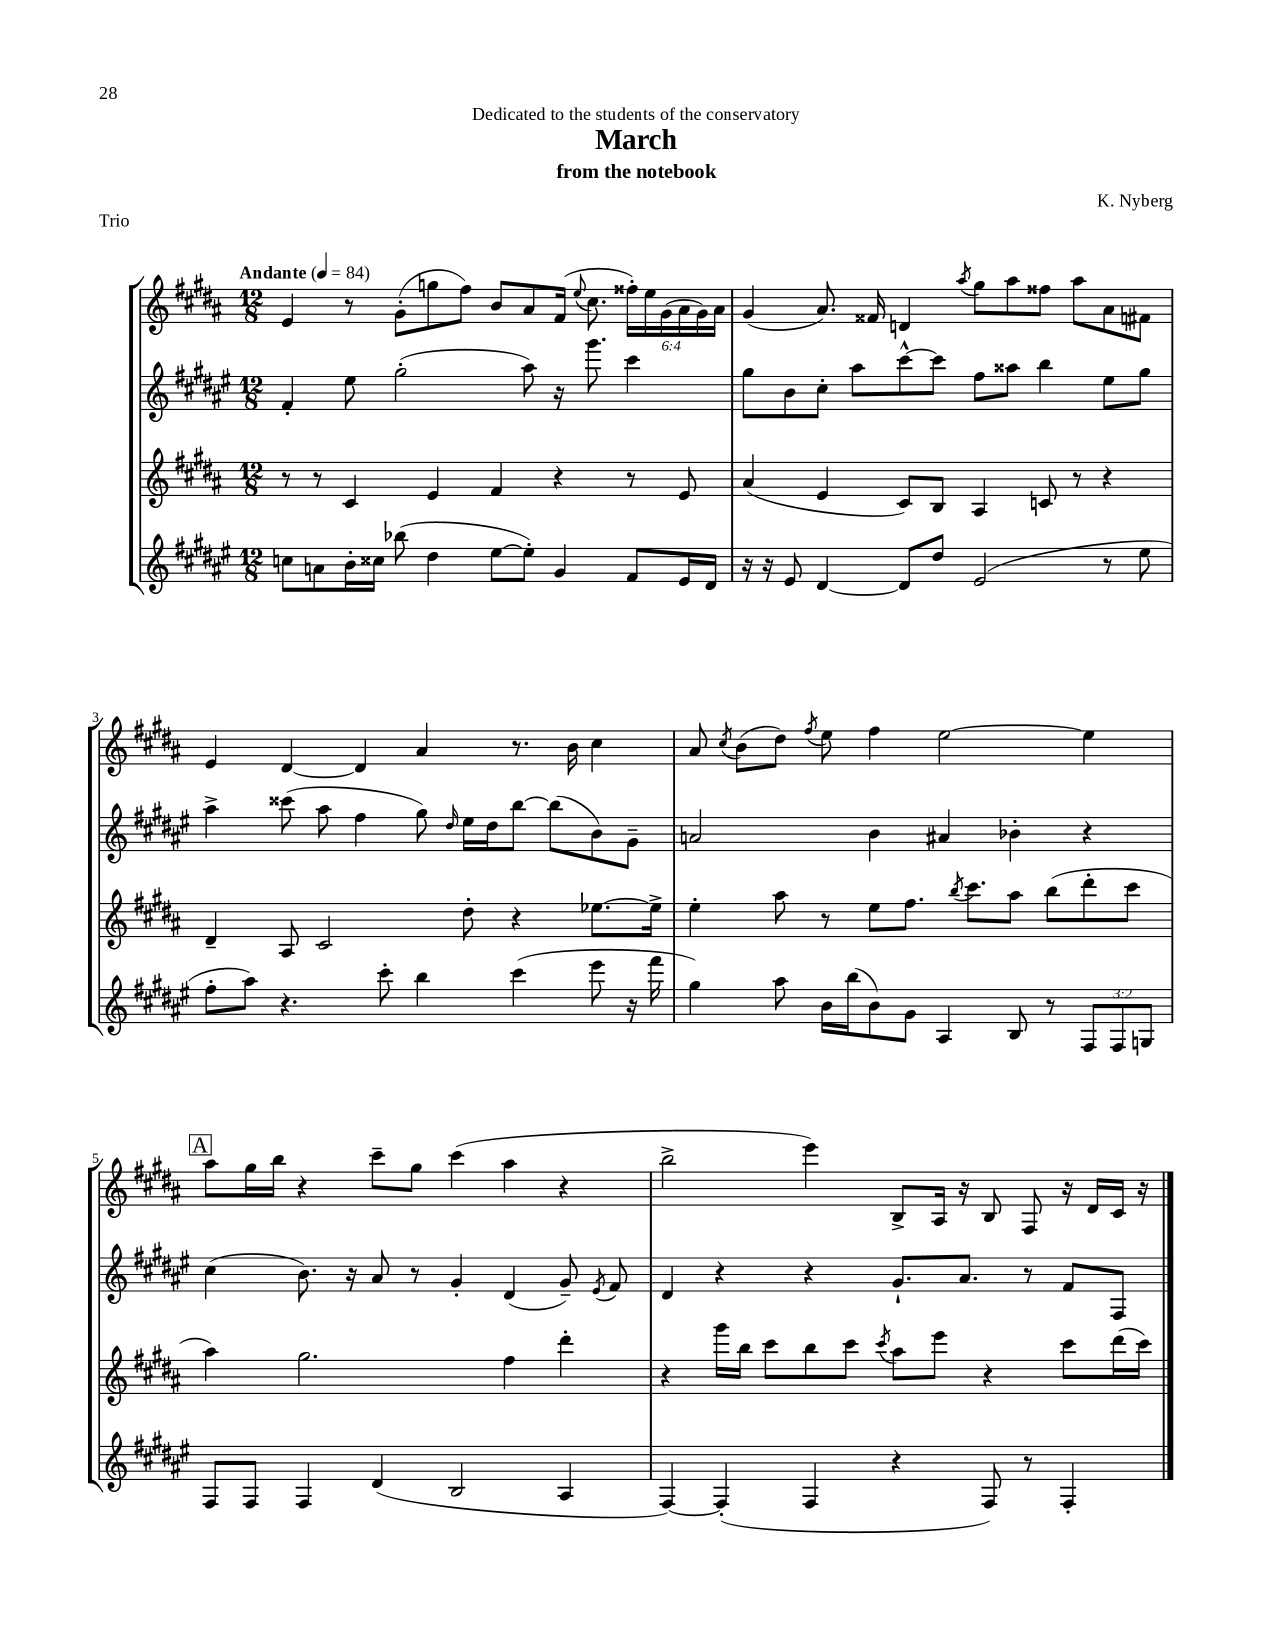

**kern	**kern	**kern	**kern
*part4	*part3	*part2	*part1
*staff4	*staff3	*staff2	*staff1
*clefG2	*clefG2	*clefG2	*clefG2
*k[f#c#g#d#a#e#]	*k[f#c#g#d#a#]	*k[f#c#g#d#a#e#]	*k[f#c#g#d#a#]
*M12/8	*M12/8	*M12/8	*M12/8
*MM84	*MM84	*MM84	*MM84
=1	=1	=1	=1
!	!	!	!LO:TX:a:B:t=Andante
8ccn\L	8r	4f#'/	4e/
8an\	8r	.	.
16b'\L	4c#/	8ee#\	8r
16cc##X\JJ	.	.	.
(8bb-X\	.	(2gg#'\	(8g#'\L
4dd#\	4e/	.	8ggn\
.	.	.	8ff#\J)
[8ee#\L	4f#/	.	8b/L
8ee#'\J])	.	8aa#\)	8a#/
4g#/	4r	16r	(16f#/Jk
.	.	.	8qqee/
.	.	8.ggg#\	8.cc#\
8f#/L	8r	4ccc#\	24ff##X'\LL)
.	.	.	24ee\
.	.	.	(24g#\
16e#/L	8e/	.	24a#\
.	.	.	24g#\)
16d#/JJ	.	.	.
.	.	.	24a#\JJ
=2	=2	=2	=2
16r	(4a#/	8gg#\L	(4g#/
16r	.	.	.
8e#/	.	8b\	.
[4d#/	4e/	8cc#'\J	8.a#/)
.	.	8aa#\L	.
.	.	.	16f##X/
8d#/L]	8c#/L)	[8ccc#^^\	4dn/
8dd#/J	8B/J	8ccc#\J]	.
.	.	.	8qaa#/
(2e#/	4A#/	8ff#\L	8gg#\L
.	.	8aa##X\J	8aa#\
.	8cn/	4bb\	8ff##X\J
.	8r	.	8aa#\L
8r	4r	8ee#\L	8a#\
8ee#\	.	8gg#\J	8f#X\J
!!LO:LB:g=z
=3	=3	=3	=3
8ff#'\L	4d#~/	4aa#^\	4e/
8aa#\J)	.	.	.
4.r	8A#/	(8ccc##X\	[4d#/
.	2c#/	8aa#\	.
.	.	4ff#\	4d#/]
8ccc#'\	.	.	.
4bb\	.	8gg#\)	4a#/
.	.	16qqdd#/	.
.	8dd#'\	16ee#\LL	.
.	.	16dd#\J	.
(4ccc#\	4r	[8bb\J	8.r
.	.	(8bb\L]	.
.	.	.	16b\
8eee#\	[8.ee-X\L	8b\)	4cc#\
16r	.	8g#~\J	.
16fff#\	16ee-^\Jk]	.	.
=4	=4	=4	=4
4gg#\)	4ee'\	2an/	8a#/
.	.	.	8qcc#/
.	.	.	(8b\L
8aa#\	8aa#\	.	8dd#\J)
.	.	.	8qff#/
16b\LL	8r	.	8ee\
(16bb\J	.	.	.
8b\)	8ee\L	4b\	4ff#\
8g#\J	8.ff#\J	.	.
4A#/	.	4a#X/	[2ee\
.	8qbb/	.	.
.	8.ccc#\L	.	.
8B/	8aa#\J	4b-X'\	.
8r	(8bb\L	.	.
12F#/L	8ddd#'\	4r	4ee\]
12F#/	.	.	.
.	8ccc#\J	.	.
12Gn/J	.	.	.
!!LO:LB:g=z
!!LO:REH:place=s1:t=A
=5	=5	=5	=5
8F#/L	4aa#\)	(4cc#\	8aa#\L
8F#/J	.	.	16gg#\L
.	.	.	16bb\JJ
4F#/	2.gg#\	8.b\)	4r
.	.	16r	.
(4d#/	.	8a#/	8ccc#~\L
.	.	8r	8gg#\J
2B/	.	4g#'/	(4ccc#\
.	4ff#\	(4d#/	4aa#\
4A#/	4ddd#'\	8g#~/)	4r
.	.	8qe#/	.
.	.	8f#/	.
=6	=6	=6	=6
[4F#/)	4r	4d#/	2bb^\
(4F#'/]	16ggg#\LL	4r	.
.	16bb\JJ	.	.
.	8ccc#\L	.	.
4F#/	8bb\	4r	4eee\)
.	8ccc#\J	.	.
.	8qccc#/	.	.
4r	8aa#\L	8.g#`/L	8B^/L
.	8eee\J	.	16A#/Jk
.	.	8.a#/J	16r
8F#/)	4r	.	8B/
8r	.	8r	8F#/
4F#'/	8ccc#\L	8f#/L	16r
.	.	.	16d#/LL
.	(16ddd#\L	8F#/J	16c#/JJ
.	16ccc#\JJ)	.	16r
==	==	==	==
*-	*-	*-	*-
